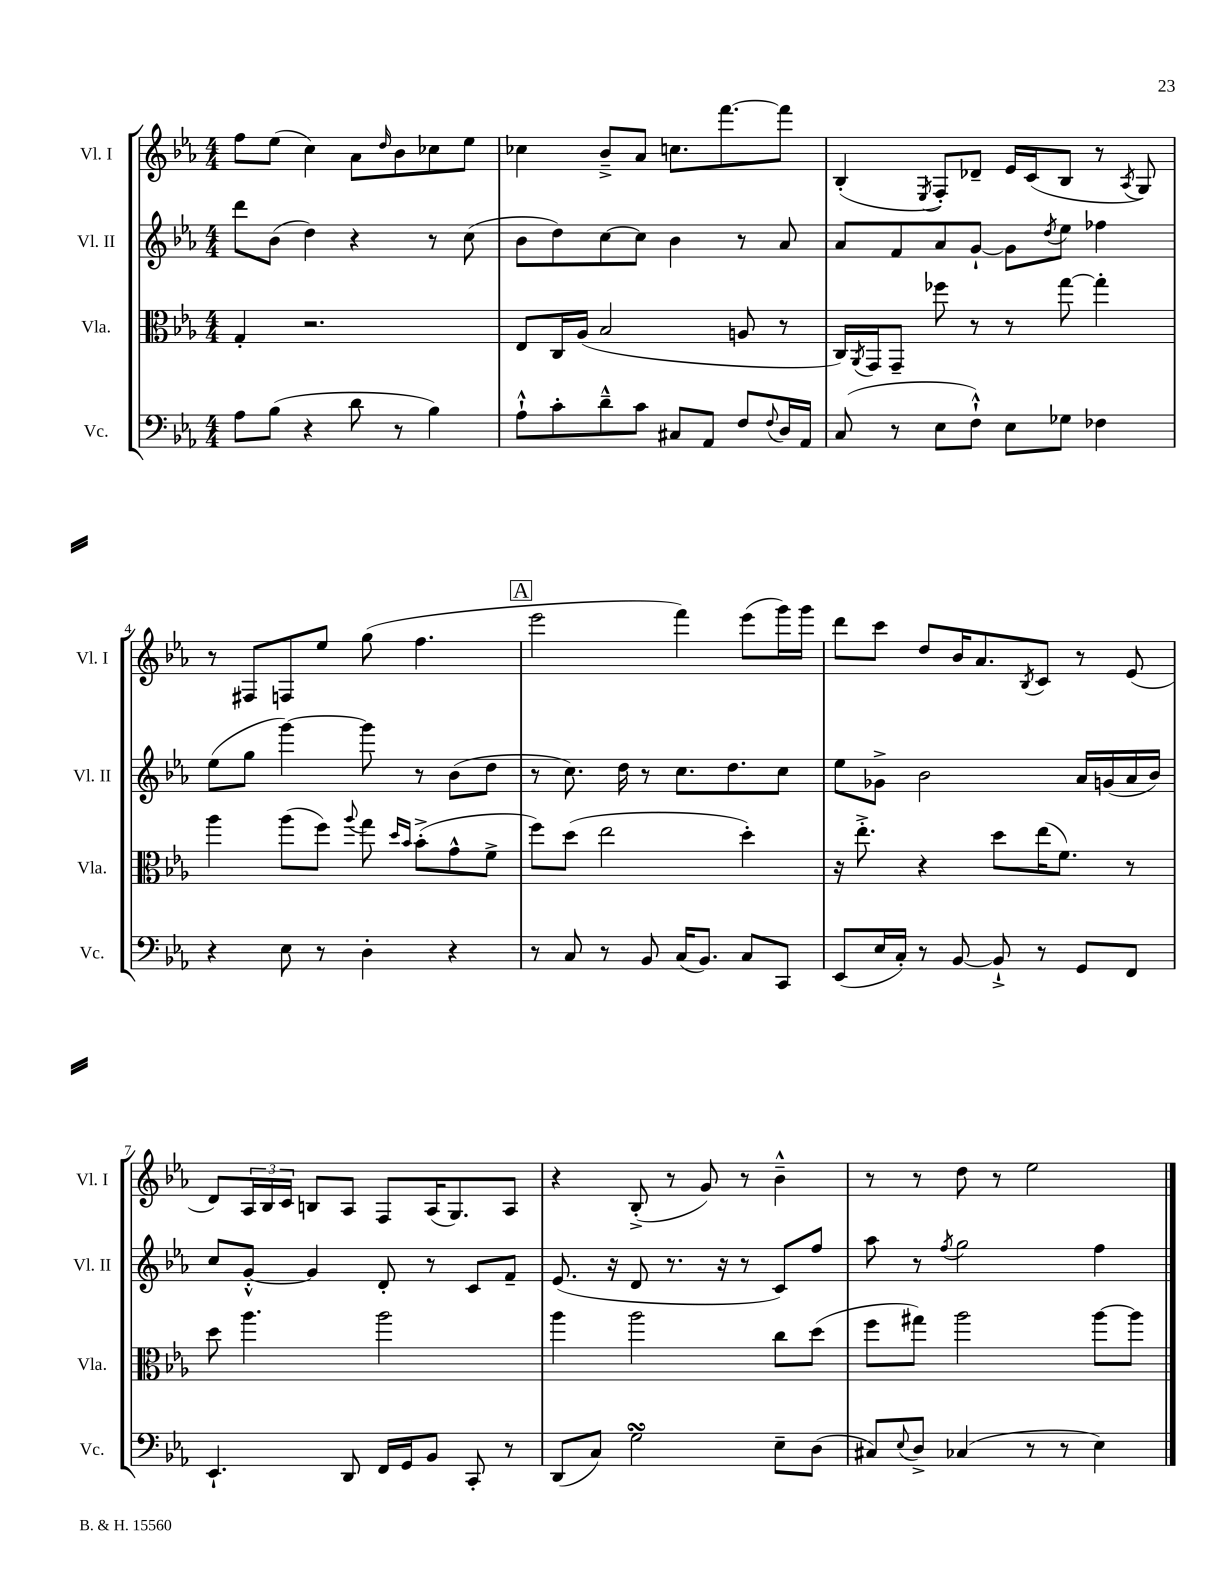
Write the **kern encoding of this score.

**kern	**kern	**kern	**kern
*part4	*part3	*part2	*part1
*staff4	*staff3	*staff2	*staff1
*I"Vc.	*I"Vla.	*I"Vl. II	*I"Vl. I
*I'Vc.	*I'Vla.	*I'Vl. II	*I'Vl. I
*clefF4	*clefC3	*clefG2	*clefG2
*k[b-e-a-]	*k[b-e-a-]	*k[b-e-a-]	*k[b-e-a-]
*M4/4	*M4/4	*M4/4	*M4/4
=1	=1	=1	=1
8A-\L	4G'/	8ddd\L	8ff\L
(8B-\J	.	(8b-\J	(8ee-\J
4r	2.r	4dd\)	4cc\)
8d\	.	4r	8a-\L
.	.	.	16qqdd/
8r	.	.	8b-\
4B-\)	.	8r	8cc-X\
.	.	(8cc\	8ee-\J
=2	=2	=2	=2
8A-`^^\L	8E-/L	8b-\L	4cc-X\
8c'\	16C/L	8dd\)	.
.	(16A-/JJ	.	.
8d~^^\	2B-/	[8cc\	8b-~^/L
8c\J	.	8cc\J]	8a-/J
8C#X/L	.	4b-\	8.ccn\L
8AA-/J	.	.	.
.	.	.	[8.fff\
8F/L	8An/	8r	.
8qqF/	.	.	.
16D/L	8r	8a-/	8fff\J]
16AA-/JJ	.	.	.
=3	=3	=3	=3
(8C/	16C/LL)	8a-/L	(4B-'/
.	8qAA-/	.	.
.	16GG/J	.	.
8r	8GG~/J	8f/	.
.	.	.	8qE-/
8E-\L	8ff-X\	8a-/	8F'/L)
8F`^^\J)	8r	[8g`/J	8d-X~/J
8E-\L	8r	8g\L]	16e-/LL
.	.	.	(16c/J
.	.	8qdd/	.
8G-X\J	[8gg\	8ee-\J	8B-/J
4F-X\	4gg'\]	4ff-X\	8r
.	.	.	8qA-/
.	.	.	8G/)
!!LO:LB:g=z
=4	=4	=4	=4
4r	4aa-\	(8ee-\L	8r
.	.	8gg\J	8F#X/L
8E-\	(8aa-\L	[4ggg\)	8Fn/
8r	8ff\J)	.	8ee-/J
.	8qqaa-/	.	.
4D'\	8gg\	8ggg\]	(8gg\
.	16qqdd/LL	.	.
.	16qqb-/JJ	.	.
.	(8b-'^\L	8r	4.ff\
4r	8g^^\	(8b-\L	.
.	8f^\J	8dd\J	.
!!LO:REH:place=s1:t=A
=5	=5	=5	=5
8r	8ff\L)	8r	2eee-\
8C/	(8dd\J	8.cc\)	.
8r	2ee-\	.	.
.	.	16dd\	.
8BB-/	.	8r	.
(16C/KL	.	8.cc\L	4fff\)
8.BB-/J)	.	.	.
.	.	8.dd\	.
8C/L	4dd'\)	.	(8eee-\L
8CC/J	.	8cc\J	16ggg\L)
.	.	.	16ggg\JJ
=6	=6	=6	=6
(8EE-/L	16r	8ee-\L	8ddd\L
.	8.ee-'^\	.	.
16E-/L	.	8g-X^\J	8ccc\J
16C'/JJ)	.	.	.
8r	4r	2b-\	8dd/L
[8BB-/	.	.	16b-/K
.	.	.	8.a-/
8BB-`^/]	8dd\L	.	.
.	.	.	8qB-/
8r	(16ee-\K	.	8c/J
.	8.f\J)	.	.
8GG/L	.	16a-/LL	8r
.	.	(16gn/	.
8FF/J	8r	16a-/	(8e-/
.	.	16b-/JJ)	.
!!LO:LB:g=z
=7	=7	=7	=7
4.EE-`/	8dd\	8cc/L	8d/L)
.	4.aa-\	[8g'^^/J	24A-/L
.	.	.	24B-/
.	.	.	24c/JJ
.	.	4g/]	8Bn/L
8DD/	.	.	8A-/J
16FF/LL	2aa-\	8d'/	8F/L
16GG/J	.	.	.
8BB-/J	.	8r	(16A-/K
.	.	.	8.G/)
8CC'/	.	8c/L	.
8r	.	8f~/J	8A-/J
=8	=8	=8	=8
(8DD/L	4aa-\	(8.e-/	4r
8C/J)	.	.	.
.	.	16r	.
2GsSsS\	2aa-\	8d/	(8B-'^/
.	.	8.r	8r
.	.	.	8g/)
.	.	16r	.
.	.	8r	8r
8E-~\L	8cc\L	8c/L)	4b-~^^\
(8D\J	(8dd\J	8ff/J	.
=9	=9	=9	=9
8C#X/L)	8ff\L	8aa-\	8r
8qqE-/	.	.	.
8D^/J	8gg#X\J)	8r	8r
.	.	8qff/	.
(4C-X/	2aa-\	2gg\	8dd\
.	.	.	8r
8r	.	.	2ee-\
8r	.	.	.
4E-\)	[8aa-\L	4ff\	.
.	8aa-\J]	.	.
==	==	==	==
*-	*-	*-	*-
